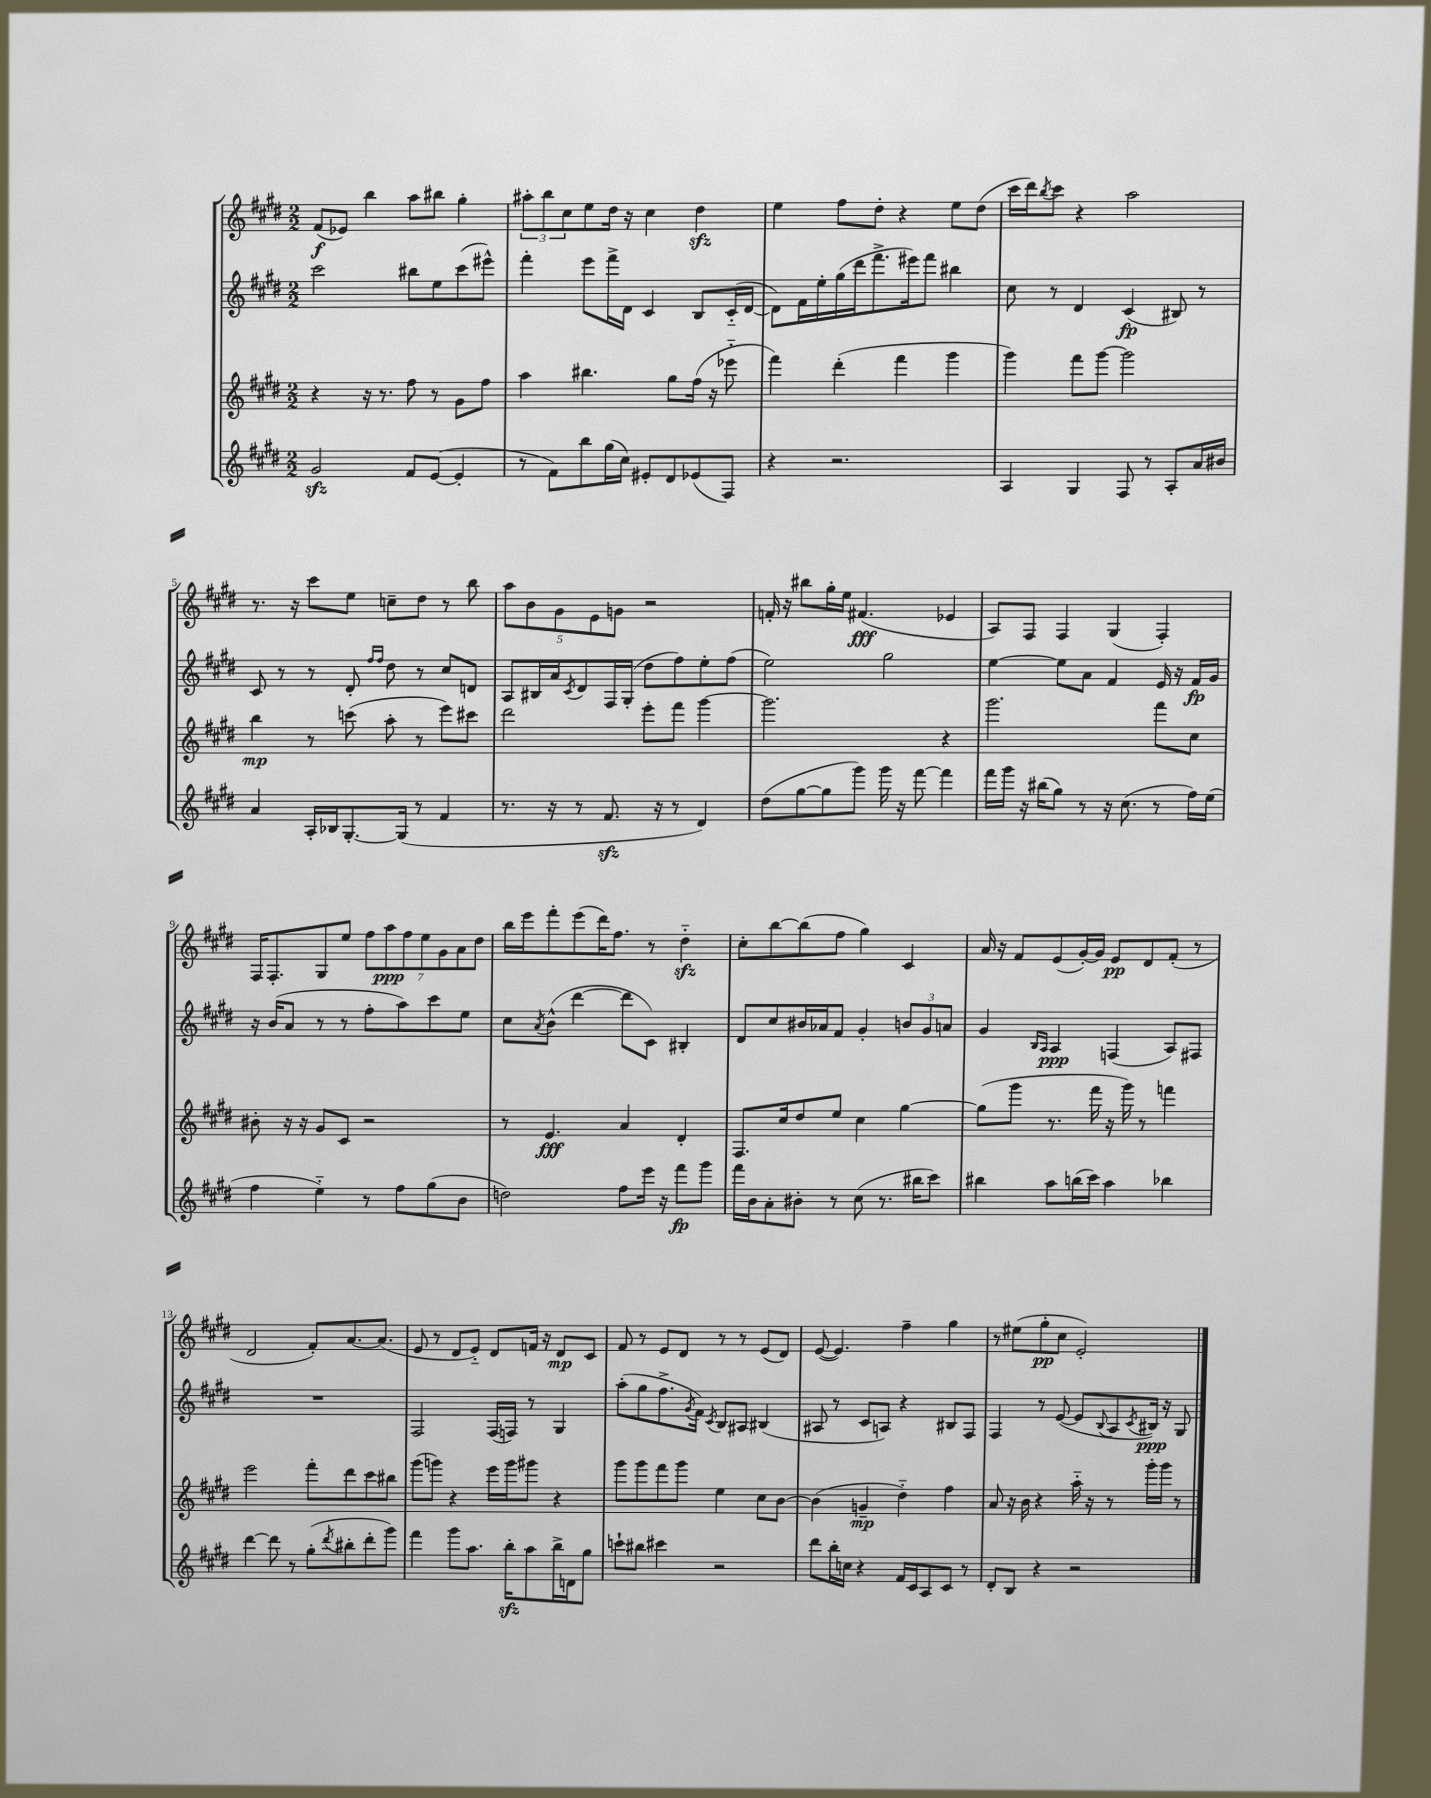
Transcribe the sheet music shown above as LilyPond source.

<<
\new StaffGroup <<
\new Staff = "s0" {
    \clef treble \key e \major \numericTimeSignature \time 2/2
    fis'8\f( ees'8) b''4 a''8 bis''8 gis''4-. |
    \tuplet 3/2 { ais''8-. b''8 cis''8 } e''8 dis''16 r16 cis''4 dis''4\sfz |
    e''4 fis''8 dis''8-. r4 e''8 dis''8( |
    cis'''16 dis'''16) \acciaccatura { b''8 } cis'''8 r4 a''2 |
    r8. r16 cis'''8 e''8 c''8-- dis''8 r8 b''8 |
    \tuplet 5/4 { a''8 b'8 gis'8 e'8 g'8 } r2 |
    f'16-. r16 bis''8 gis''16-. e''16 fis'4.\fff( ees'4 |
    a8) fis8 fis4 gis4( fis4-.) |
    fis16 fis8.-. gis8 e''8 \tuplet 7/4 { fis''8 a''8\ppp fis''8 e''8 gis'8 a'8 dis''8 } |
    b''16 e'''16 fis'''8-. e'''8( dis'''16) fis''8. r8 dis''4-_\sfz |
    cis''8-. b''8~ b''8( fis''8 gis''4) cis'4 |
    a'16 r16 fis'8 e'8( gis'16~-.) gis'16 e'8\pp dis'8 fis'8-.( r8 |
    dis'2 fis'8-.) a'8.~ a'8.( |
    e'8 r8 dis'8 e'8-_) dis'8 f'16 r16 dis'8\mp cis'8 |
    fis'8 r8 e'8 dis'8 r8 r8 e'8( dis'8) |
    e'8~( e'4.) fis''4-- gis''4 |
    r8 eis''8( gis''8-.\pp cis''8 e'2-.) \bar "|." |
}
\new Staff = "s1" {
    \clef treble \key e \major \numericTimeSignature \time 2/2
    cis'''2 bis''8 e''8 cis'''8( eis'''8-^) |
    fis'''4-. e'''8 fis'''16-> dis'16 cis'4 b8 cis'16-_( dis'16~ |
    dis'8) fis'16 e''16-. gis''16( dis'''16 fis'''8.-> eis'''16) fis'''8 bis''4 |
    cis''8 r8 dis'4 cis'4\fp( bis8) r8 |
    cis'8 r8 r8 dis'8-. \grace { fis''16 fis''16 } dis''8 r8 cis''8 d'8 |
    a8 bis16 a'16 \acciaccatura { cis'8 } dis'8 fis16 gis16-.( dis''8 fis''8) e''8-. fis''8( |
    e''2) gis''2 |
    e''4~ e''8 a'8 fis'4 e'16 r16 fis'16\fp gis'16 |
    r16 b'16( a'8 r8 r8 fis''8-. a''8) cis'''8 e''8 |
    cis''8 \acciaccatura { a'8 } b'8-^( dis'''4~ dis'''8 cis'8) bis4-. |
    dis'8 cis''8 bis'16 aes'16 fis'8 gis'4-. \tuplet 3/2 { b'8 gis'8 a'8 } |
    gis'4 \grace { b16 a16 } a4\ppp f4( a8) fis8 |
    R1 |
    fis2 fis16( f16) r8 gis4 |
    a''8-.( gis''8 fis''8.-> \acciaccatura { gis'8 } fis'16) \acciaccatura { cis'8 } b8 ais8 bis4( |
    ais8 r8 cis'8 a8) r4 bis8 fis8 |
    fis4 r8 e'8~( e'8 \appoggiatura { b8 } a8 \acciaccatura { cis'8 } bis16\ppp) r16 gis8 \bar "|." |
}
\new Staff = "s2" {
    \clef treble \key e \major \numericTimeSignature \time 2/2
    r4 r16 r8. fis''8 r8 gis'8 fis''8 |
    a''4 bis''4. gis''8 fis''16( r16 ees'''8-_ |
    fis'''4) dis'''4-.( fis'''4 gis'''4 |
    gis'''4) fis'''8 gis'''8~ gis'''2 |
    b''4\mp r8 c'''8( a''8-. r8 e'''8) cis'''8 |
    dis'''2 e'''8-. fis'''8 gis'''4~ |
    gis'''2. r4 |
    gis'''2. fis'''8 cis''8 |
    bis'8-. r16 r16 gis'8 cis'8 r2 |
    r8 e'4.\fff a'4 dis'4-. |
    fis8. cis''16 dis''8 e''8 cis''4 gis''4~ |
    gis''8( gis'''8 r8. fis'''16 r16 gis'''16) r8 f'''4 |
    e'''2 fis'''8-. dis'''8 cis'''8 bis''8 |
    gis'''8( g'''8) r4 e'''16 g'''16 gis'''8 r4 |
    gis'''8 gis'''8 fis'''8 gis'''8 e''4 cis''8 b'8~ |
    b'4( g'4--\mp dis''4-_) fis''4 |
    a'8 r16 b'16 r4 a''16-_ r16 r8 gis'''16-. gis'''16 r8 \bar "|." |
}
\new Staff = "s3" {
    \clef treble \key e \major \numericTimeSignature \time 2/2
    gis'2\sfz fis'8 e'8~( e'4-. |
    r8 fis'8) b''8 gis''16( cis''16) eis'8-. dis'8 ees'8( fis8) |
    r4 r2. |
    a4 gis4 fis8 r8 a8-. a'16 bis'16 |
    a'4 a16-. bes16 gis8.~-. gis16( r8 fis'4 |
    r8. r16 r8 fis'8.\sfz r16 r8 dis'4) |
    dis''8( gis''8~ gis''8 gis'''8) gis'''16 r16 fis'''8~ fis'''4 |
    fis'''16 gis'''16 r16 bis''16( gis''8) r8 r16 cis''8.( r8 fis''16) e''16( |
    fis''4 e''4-_) r8 fis''8 gis''8( b'8 |
    d''2) fis''8 e'''16 r16 fis'''8\fp gis'''8 |
    fis'''16 b'16 a'8-. bis'8-. r8 cis''8( r8. bis''16 cis'''8) |
    bis''4 a''8 b''16( cis'''16) a''4 bes''4 |
    dis'''4~ dis'''8 r8 gis''8-.( \acciaccatura { dis'''8 } bis''8-. dis'''8-. gis'''8) |
    fis'''4 gis'''8 a''8. b''16-.\sfz a''8 b''16-> d'16 gis''8 |
    c'''8-! bis''8 cis'''4 r2 |
    dis'''8 b''16-. c''16 r4 fis'16 cis'16 a8 cis'8 r8 |
    dis'8-. b8 r4 r2 \bar "|." |
}
>>
>>
